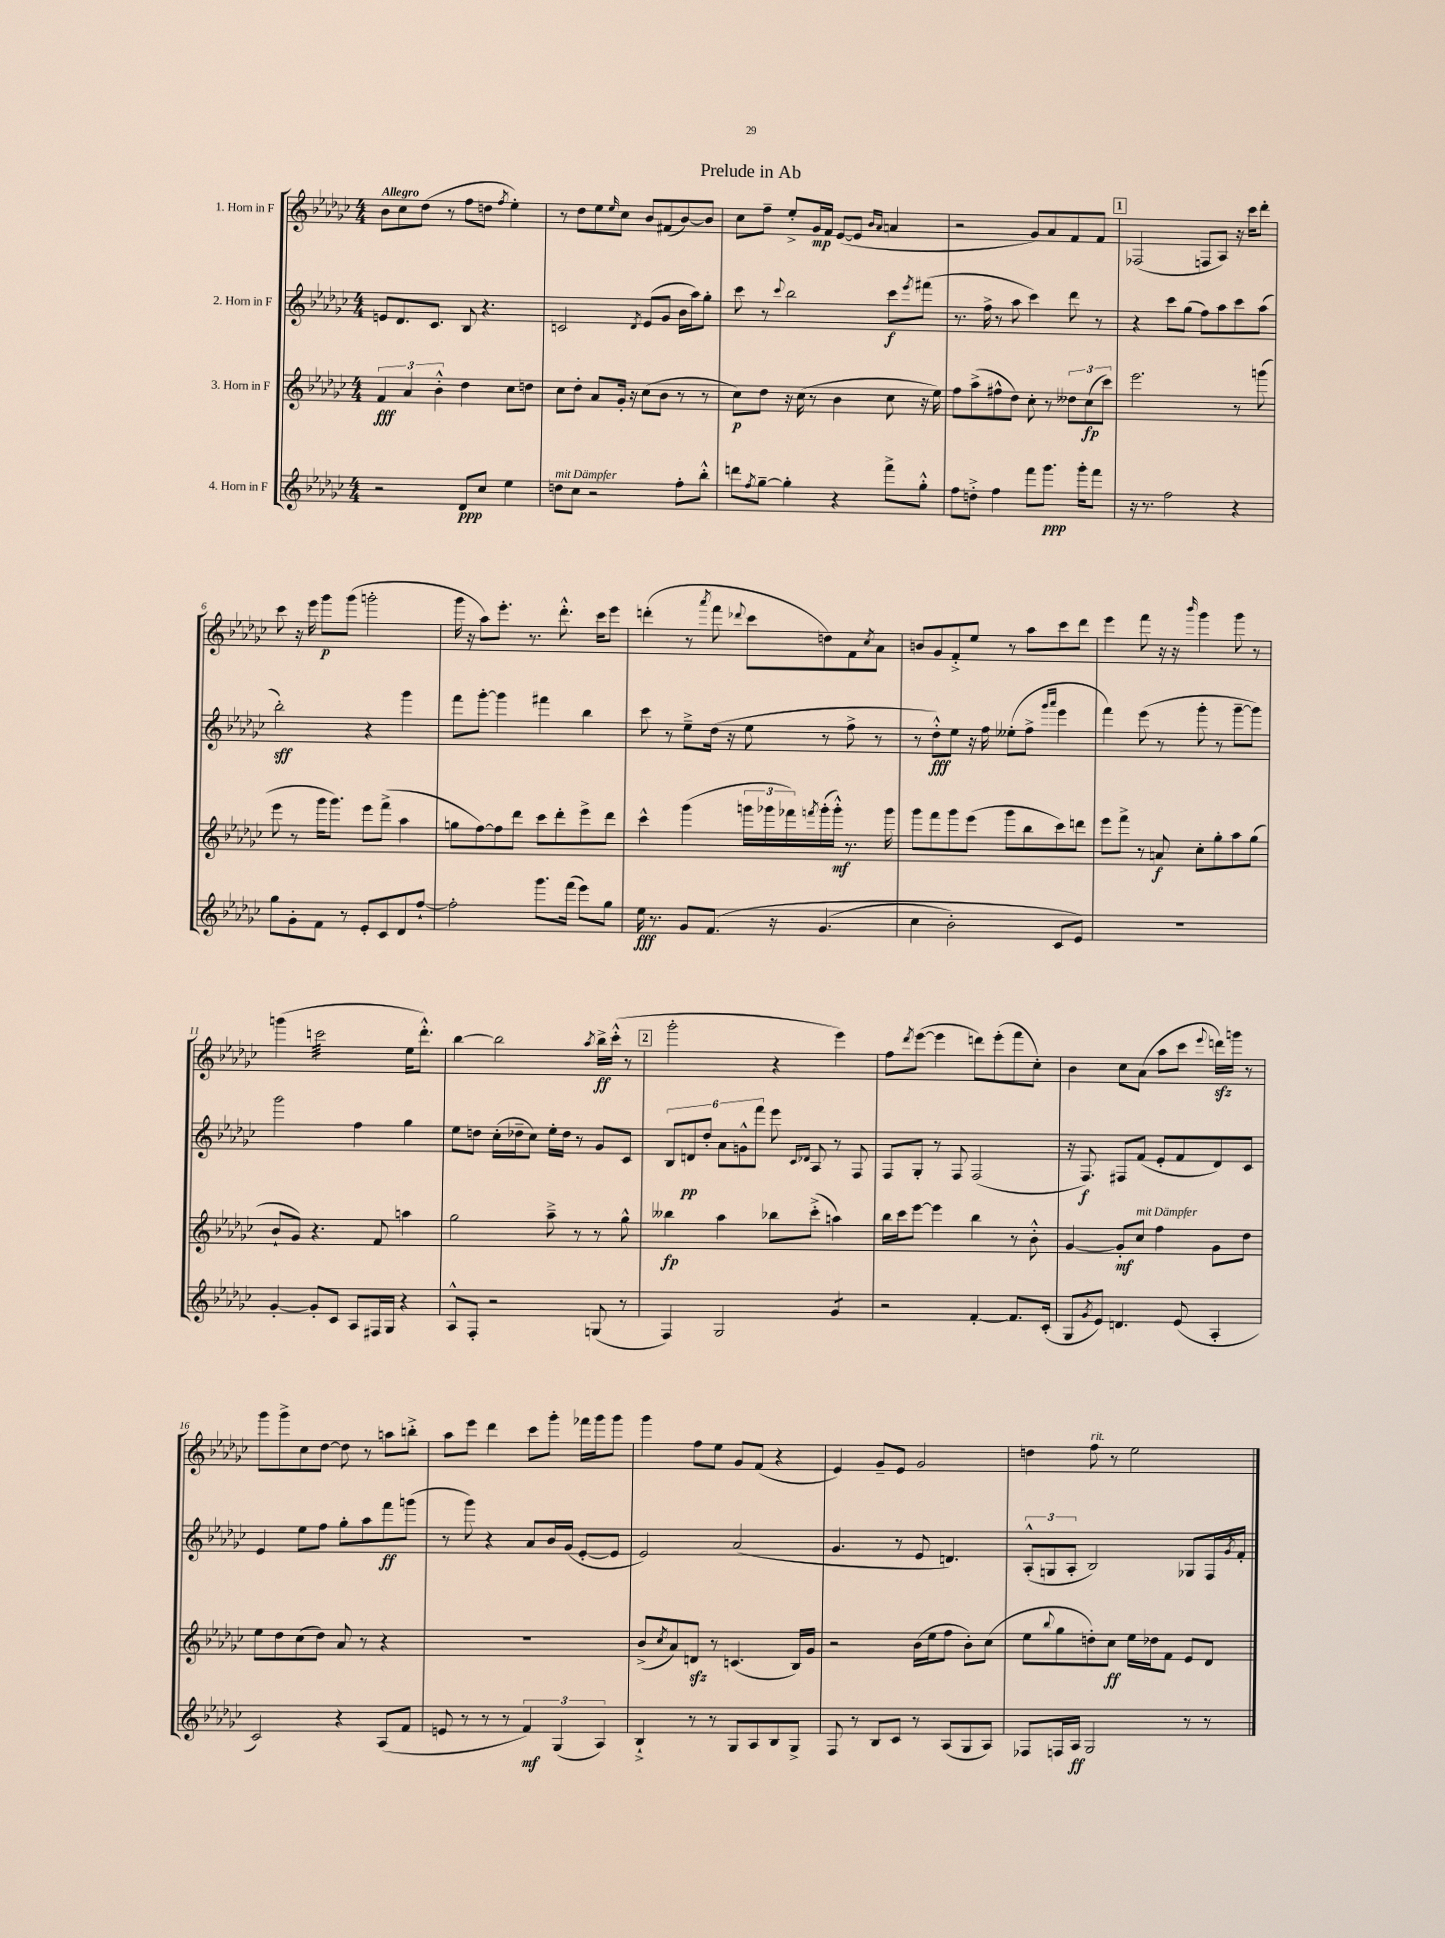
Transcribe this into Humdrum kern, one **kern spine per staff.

**kern	**kern	**kern	**kern
*staff4	*staff3	*staff2	*staff1
*clefG2	*clefG2	*clefG2	*clefG2
*k[b-e-a-d-g-c-]	*k[b-e-a-d-g-c-]	*k[b-e-a-d-g-c-]	*k[b-e-a-d-g-c-]
*M4/4	*M4/4	*M4/4	*M4/4
2r	6f	8e	8b-
.	.	8.d-	8cc-
.	6a-	.	.
.	.	.	(8dd-
.	.	8.c-	.
.	6b-'^^	.	.
.	.	.	8r
8d-	4dd-	8B-	8ff
8cc-	.	4.r	8dd
.	.	.	8qff
4ee-	8cc-	.	4ee-')
.	8dd	.	.
=	=	=	=
8dd	8cc-	2c	8r
8cc-	8dd-'	.	8dd-
2r	8a-	.	8ee-
.	.	.	16qqee-
.	16g-'	.	8cc-
.	16r	.	.
.	.	8qd-	.
.	(8cc-	(8e-	8b-
.	8b-	8g-	(8f#
8ff'	8r	16b-	[8b-)
.	.	16aa-)	.
8bb-'^^	8r	8gg-'	8b-]
=	=	=	=
8ddd	8cc-)	8ccc-	8cc-
8qff	.	.	.
[8gg-~	8dd-	8r	8ff~
.	.	8qqccc-	.
4gg-']	16r	2bb-	8ee-'^
.	(16cc-	.	.
.	8r	.	16g-
.	.	.	16f
4r	4b-	.	([8e-
.	.	.	8e-]
.	.	.	16qqb-
.	.	.	16qqa-
8fff^	8cc-	8ccc-	4a
.	.	8qeee-	.
8gg-'^^	16r	(8fff#	.
.	16ee-)	.	.
=	=	=	=
8ff	8ff	8.r	2r
8dd'^	(8aa-^	.	.
.	.	16ff^	.
4ff	8ff#^^	8r	.
.	8dd-)	8aa-	.
8fff	8cc-'	4ccc-)	8g-)
8.ggg-	8r	.	8a-
.	12dd--	8ddd-	8f
16ggg-'	.	.	.
.	(12cc-	.	.
8fff	.	8r	8f
.	12ccc-)	.	.
=	=	=	=
16r	2.eee-	4r	(2F-
8.r	.	.	.
2ff	.	8ccc-	.
.	.	(8gg-	.
.	.	8ff)	8F
.	.	8aa-	8A-)
4r	8r	8ccc-	16r
.	.	.	16ccc-
.	(8ggg	(8aa-	8ddd-'
=	=	=	=
8gg-	8eee-	2bb-')	8ccc-
8g-'	8r	.	16r
.	.	.	16eee-
8f	16ggg-	.	8ggg-
.	8.ggg-)	.	.
8r	.	.	(8ggg-
8e-'	8eee-	4r	2ggg'
8c-	(8fff^	.	.
8d-	4aa-	4ggg-	.
[8ff`	.	.	.
=	=	=	=
2ff']	8gg	8fff	16ggg-
.	.	.	16r
.	[8ff)	[8ggg-'	8aa-)
.	8ff]	4ggg-]	8.eee-'
.	8ddd-	.	.
.	.	.	8.r
8.ggg-	8ccc-	4fff#	.
.	8ddd-'	.	8.ddd-'^^
(16fff	.	.	.
8eee-)	8eee-^	4bb-	.
.	.	.	16ccc-
8gg-	8ddd-	.	8eee-
=	=	=	=
16ee-	4ccc-^^	8ccc-	(4ddd'
8.r	.	.	.
.	.	8r	.
8g-	(4ggg-	8ee-~^	8r
.	.	.	8qaaa-
&(8.f	.	(16dd-	8fff
.	.	16r	.
.	.	.	8qqddd-
.	24ggg	8ee-	8ccc-
.	24ggg-	.	.
16r	.	.	.
.	24fff-)	.	.
.	8qfff	.	.
(4.g-	(16ggg-'	8r	8dd)
.	16ggg-'^^)	.	.
.	8.r	8ff^	8f
.	.	.	8qcc-
.	.	8r	8a-
.	16ggg-	.	.
=	=	=	=
4cc-	8ggg-	8r	8b
.	8fff	8dd-'^^)	8g-
2b-')	8ggg-	8ee-	8f'^
.	(8eee-	16r	8ee-
.	.	16ff	.
.	8ggg-	(8ee--'	8r
.	8bb-	8ff^	8aa-
.	.	16qqggg-	.
.	.	16qqaaa-	.
8c-	8ccc-)	4eee-	8ccc-
8e-&)	8ddd	.	8ddd-
=	=	=	=
1r	8eee-	4fff)	4eee-
.	8fff^	.	.
.	8r	(8eee-	8fff
.	8a	8r	16r
.	.	.	16r
.	.	.	16qqbbb-
.	8cc-'	8ggg-'	4ggg-
.	8gg-'	8r	.
.	8aa-	[8ggg-~	8ggg-
.	(8gg-	8ggg-])	8r
=	=	=	=
[4g-'	8b-`	2ggg-	(4ggg
.	8g-)	.	.
8g-']	4.r	.	2ccc
8c-	.	.	.
8A-	.	4ff	.
16F#	8f	.	.
16G-	.	.	.
4r	4aa	4gg-	16ee-
.	.	.	8.ddd-'^^)
=	=	=	=
8A-^^	2gg-	8ee-	[4bb-
8F'	.	8dd	.
2r	.	(16cc-'	2bb-]
.	.	16dd-~	.
.	.	8cc-)	.
.	8aa-~^	16ee-'	.
.	.	16dd-	.
.	8r	8r	.
.	.	.	8qaa-
(8G	8r	8g-	16bb-^
.	.	.	(16ccc-'^^
8r	8gg-^^	8c-	8r
=	=	=	=
4F)	4bb--	12B-	2ggg-'
.	.	12d	.
.	.	12dd-'	.
2G-	4aa-	12a-	.
.	.	12g^^	.
.	.	12fff	.
.	8bb-	8eee-	4r
.	.	16qqc-	.
.	.	16qqd-	.
.	(8ccc-'^	8A-	.
4g-	4aa)	8r	4eee-)
.	.	8F	.
=	=	=	=
2r	16bb-	8F	8ff
.	16ccc-	.	.
.	.	.	8qddd-
.	[8eee-	8G-'	([8eee-
.	4eee-]	8r	4eee-]
.	.	8F	.
[4f'	4bb-	(2F	8ddd)
.	.	.	(8eee-'
8.f]	8r	.	8fff
.	8b-'^^	.	8cc-')
(16c-'	.	.	.
=	=	=	=
8G-	[4g-	16r	4b-
.	.	8.F)	.
8qg-	.	.	.
8e-)	.	.	.
4.d	8g-']	8F#	8cc-
.	8cc-	(8f	(8a-
.	4ff	8e-'	8aa-
(8e-	.	8f	8ccc-
.	.	.	8qqeee-
4A-'	8g-	8d-)	16ddd)
.	.	.	16ggg
.	8dd-	8c-	8r
=	=	=	=
2c-)	8ee-	4e-	8ggg-
.	8dd-	.	8ggg-^
.	(8cc-	8ee-	8cc-
.	8dd-)	8ff	[8dd-
4r	8a-	8gg-'	8dd-]
.	8r	8aa-	8r
(8A-	4r	8fff	8aa
8f	.	(8ggg	8bb'^
=	=	=	=
8e	1r	8r	8aa-
8r	.	8ggg-)	8eee-
8r	.	4r	4ddd-
8r	.	.	.
6f)	.	8a-	8ccc-
.	.	16b-	8ggg-'
(6G-	.	.	.
.	.	(16g-	.
.	.	[8e-'	16fff-
.	.	.	16ggg-
6A-)	.	.	.
.	.	8e-]	8ggg-
=	=	=	=
4B-`^	(8b-^	2e-)	4ggg-
.	8qcc-	.	.
.	8a-)	.	.
8r	8d	.	8ff
8r	8r	.	8ee-
8G-	(4.c	(2a-	8g-
8A-	.	.	(8f
8B-	.	.	4r
8G-^	16B-)	.	.
.	16g-	.	.
=	=	=	=
8F	2r	4.g-	4e-)
8r	.	.	.
8B-	.	.	8g-~
8c-	.	8r	8e-
8r	(16b-	8e-	2g-
.	16ee-	.	.
(8A-	8ff	4.d)	.
8G-	8b-')	.	.
8A-)	(8cc-	.	.
=	=	=	=
8F-	8ee-	(12A-'^^	4dd
.	.	12G	.
.	8qqbb-	.	.
16F	8gg-	.	.
.	.	12A-'	.
16A-	.	.	.
2G-	8dd')	2B-)	8ff
.	8cc-	.	8r
.	16ee-	.	2ee-
.	16dd-	.	.
.	8f	.	.
8r	8e-	8G-	.
8r	8d-	16F	.
.	.	8qg-	.
.	.	16f'	.
==	==	==	==
*-	*-	*-	*-
